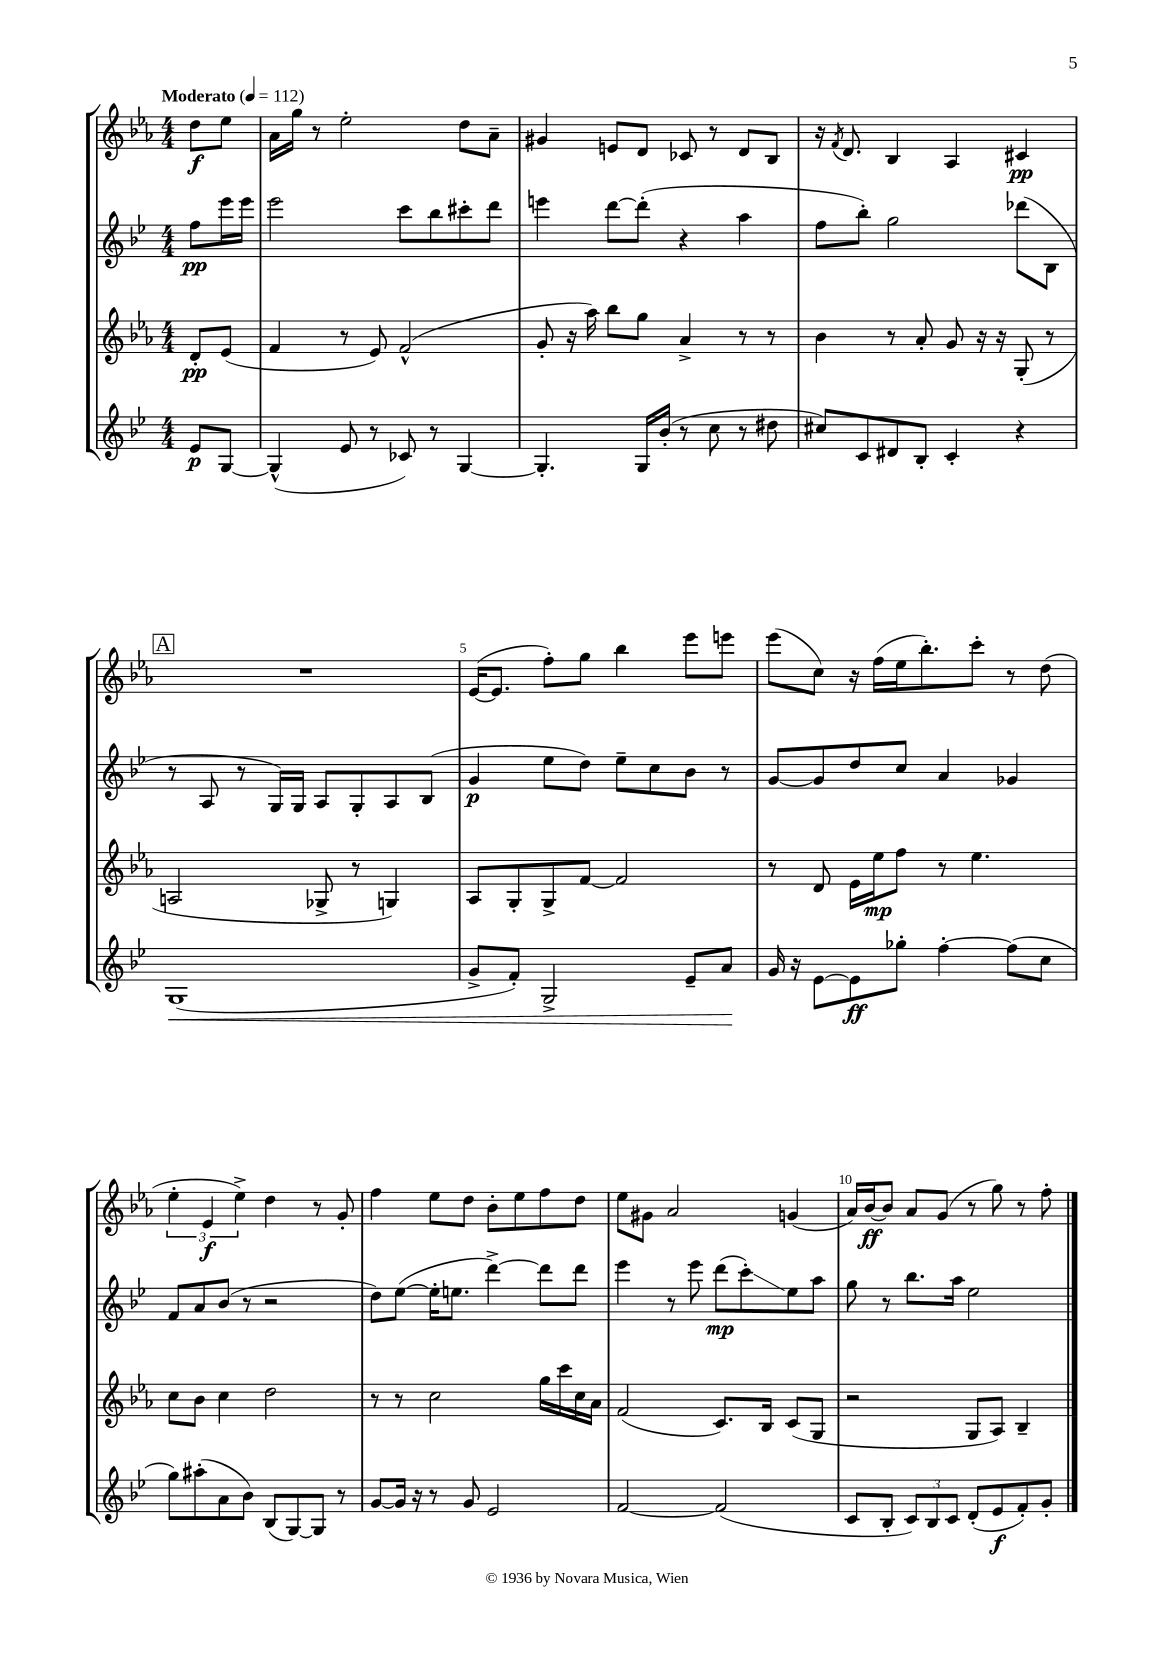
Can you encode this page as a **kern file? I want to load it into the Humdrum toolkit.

**kern	**kern	**kern	**kern
*staff4	*staff3	*staff2	*staff1
*clefG2	*clefG2	*clefG2	*clefG2
*k[b-e-]	*k[b-e-a-]	*k[b-e-]	*k[b-e-a-]
*M4/4	*M4/4	*M4/4	*M4/4
*MM112	*MM112	*MM112	*MM112
8e-	8d'	8ff	8dd
[8G	(8e-	16eee-	8ee-
.	.	16eee-	.
=	=	=	=
(4G^^]	4f	2eee-	16a-
.	.	.	16gg
.	.	.	8r
8e-	8r	.	2ee-'
8r	8e-)	.	.
8c-)	(2f^^	8ccc	.
8r	.	8bb-	.
[4G	.	8ccc#'	8dd
.	.	8ddd	8a-~
=	=	=	=
4.G']	8g'	4eee	4g#
.	16r	.	.
.	16aa-)	.	.
.	8bb-	[8ddd	8e
16G	8gg	(8ddd']	8d
(16b-'	.	.	.
8r	4a-^	4r	8c-
8cc	.	.	8r
8r	8r	4aa	8d
8dd#	8r	.	8B-
=	=	=	=
8cc#)	4b-	8ff	16r
.	.	.	8qf
.	.	.	8.d
8c	.	8bb-')	.
8d#	8r	2gg	4B-
8B-'	8a-'	.	.
4c'	8g	.	4A-
.	16r	.	.
.	16r	.	.
4r	(8G'	(8ddd-	4c#
.	8r	8B-	.
=	=	=	=
(1G	2A	8r	1r
.	.	8A	.
.	.	8r	.
.	.	16G)	.
.	.	16G	.
.	8G-^	8A	.
.	8r	8G'	.
.	4G)	8A	.
.	.	(8B-	.
=	=	=	=
8g^	8A-	4g	([16e-
.	.	.	8.e-]
8f')	8G'	.	.
2G^	8G^	8ee-	8ff')
.	[8f	8dd)	8gg
.	2f]	8ee-~	4bb-
.	.	8cc	.
8e-~	.	8b-	8eee-
8a	.	8r	8eee
=	=	=	=
16g	8r	[8g	(8eee-
16r	.	.	.
[8e-	8d	8g]	8cc)
8e-]	16e-	8dd	16r
.	16ee-	.	(16ff
8gg-'	8ff	8cc	16ee-
.	.	.	8.bb-')
[4ff'	8r	4a	.
.	4.ee-	.	8ccc'
(8ff]	.	4g-	8r
8cc	.	.	(8dd
=	=	=	=
8gg)	8cc	8f	6ee-'
(8aa#'	8b-	8a	.
.	.	.	6e-
8a	4cc	(8b-	.
.	.	.	6ee-^)
8b-)	.	8r	.
(8B-	2dd	2r	4dd
[8G)	.	.	.
8G]	.	.	8r
8r	.	.	8g'
=	=	=	=
[8g	8r	8dd)	4ff
16g]	8r	([8ee-	.
16r	.	.	.
8r	2cc	16ee-']	8ee-
.	.	8.ee	.
8g	.	.	8dd
2e-	.	[4ddd^)	8b-'
.	.	.	8ee-
.	16gg	8ddd]	8ff
.	16ccc	.	.
.	16cc	8ddd	8dd
.	16a-	.	.
=	=	=	=
[2f	(2f	4eee-	8ee-
.	.	.	8g#
.	.	8r	2a-
.	.	8eee-	.
(2f]	8.c)	(8ddd	.
.	.	8ccc')	.
.	16B-	.	.
.	(8c	8ee-	(4g
.	8G	8aa	.
=	=	=	=
8c	2r	8gg	16a-)
.	.	.	[16b-
8B-'	.	8r	8b-]
12c)	.	8.bb-	8a-
12B-	.	.	.
.	.	.	(8g
12c	.	.	.
.	.	16aa	.
(8d'	8G	2ee-	8r
8e-	8A-)	.	8gg)
8f')	4B-~	.	8r
8g'	.	.	8ff'
==	==	==	==
*-	*-	*-	*-
